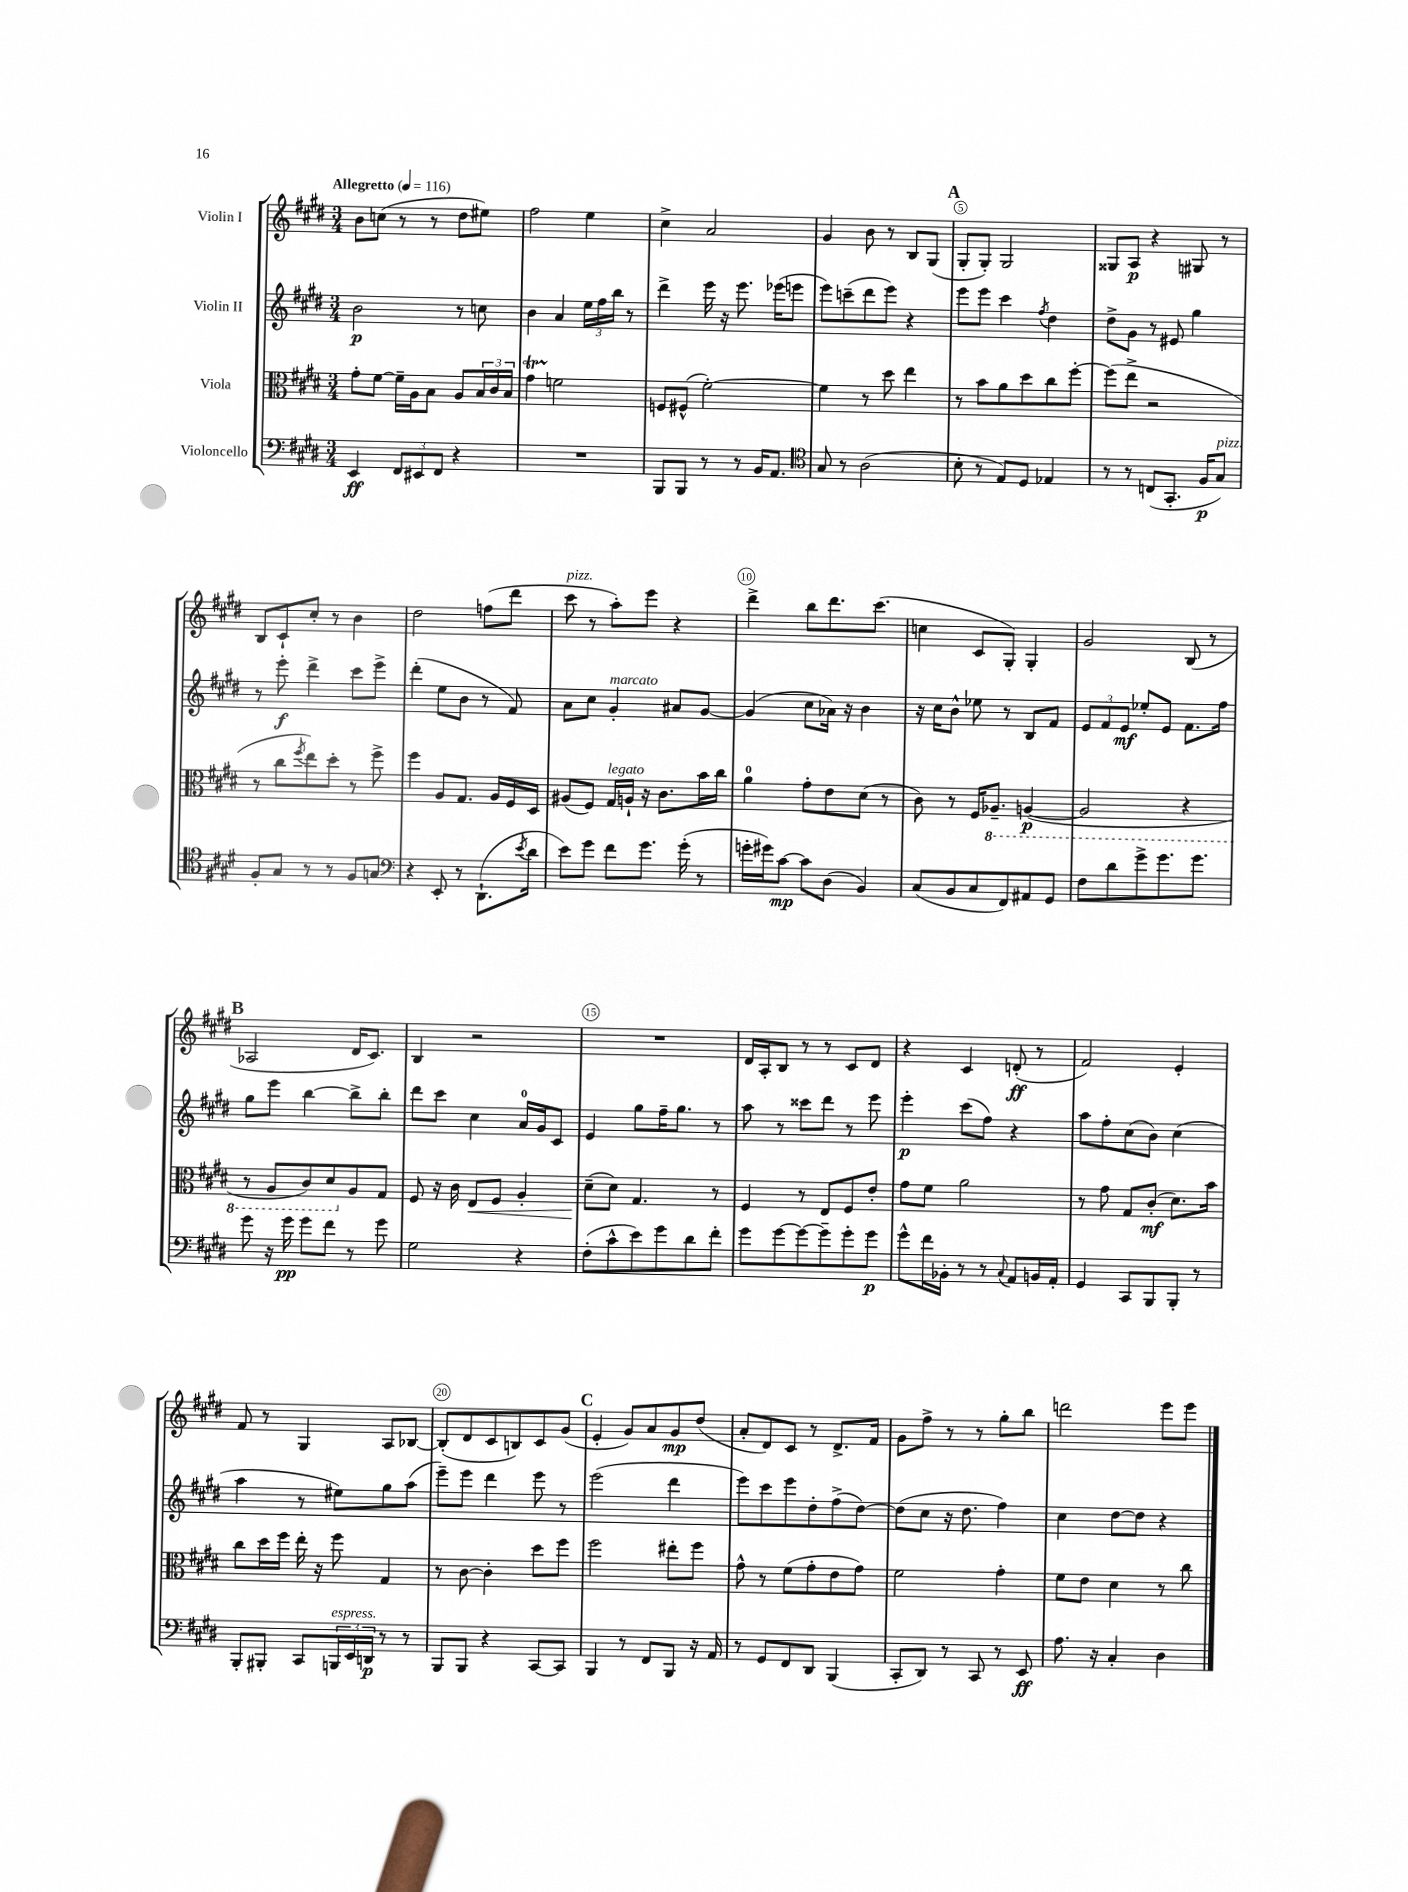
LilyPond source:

<<
\new StaffGroup <<
\new Staff = "s0" \with { instrumentName = "Violin I" } {
    \clef treble \key e \major \numericTimeSignature \time 3/4 \tempo "Allegretto" 4 = 116
    b'8 c''8( r8 r8 dis''8 eis''8) |
    fis''2 e''4 |
    cis''4-> a'2 |
    gis'4 b'8 r8 b8 gis8( |
    \mark \markup { \bold "A" } gis8-. gis8-.) gis2 |
    gisis8 a8\p r4 gis8 r8 |
    b8 cis'8-! cis''8-. r8 b'4 |
    dis''2 f''8( dis'''8 |
    cis'''8^\markup { \italic "pizz." } r8 a''8-.) e'''8 r4 |
    dis'''4-> b''8 dis'''8. cis'''8.( |
    c''4 cis'8 gis8-.) gis4-. |
    gis'2 b8( r8 |
    \mark \markup { \bold "B" } aes2 dis'16 cis'8.) |
    b4 r2 |
    R2. |
    dis'16 a16-. b8 r8 r8 cis'8 dis'8 |
    r4 cis'4 d'8-.\ff( r8 |
    fis'2) e'4-. |
    fis'8 r8 gis4 a8 bes8~ |
    bes8-.( dis'8 cis'8 b8) cis'8 gis'8( |
    \mark \markup { \bold "C" } e'4-. gis'8) a'8 gis'8\mp dis''8( |
    a'8-. dis'8) cis'8 r8 dis'8.-> fis'16 |
    gis'8 fis''8-> r8 r8 gis''8-. b''8 |
    d'''2 e'''8 e'''8 \bar "|." |
}
\new Staff = "s1" \with { instrumentName = "Violin II" } {
    \clef treble \key e \major \numericTimeSignature \time 3/4
    b'2\p r8 c''8 |
    b'4 a'4 \tuplet 3/2 { e''16 fis''16 b''16 } r8 |
    dis'''4-> e'''16 r16 e'''8. ees'''16( e'''8 |
    e'''8) c'''8--( dis'''8 e'''8) r4 |
    \mark \markup { \bold "A" } e'''8 e'''8 cis'''4 \acciaccatura { fis''8 } dis''4 |
    dis''8-> gis'8 r8 eis'8 gis''4 |
    r8 e'''8-.\f dis'''4-> cis'''8 e'''8-> |
    dis'''4-.( e''8 b'8 r8 fis'8) |
    a'8 cis''8 gis'4-.^\markup { \italic "marcato" } ais'8 gis'8~ |
    gis'4( cis''8 aes'16) r16 b'4 |
    r16 cis''16 b'8-^ ees''8 r8 b8 fis'8 |
    \tuplet 3/2 { e'8 fis'8 e'8\mf } ees''8-. e'8 fis'8. fis''16 |
    \mark \markup { \bold "B" } gis''8 e'''8 b''4~ b''8-> b''8-. |
    dis'''8 cis'''8 cis''4 a'16-0 gis'16 cis'8 |
    e'4 gis''8 fis''16-- gis''8. r8 |
    a''8 r8 cisis'''8 dis'''8 r8 e'''8 |
    e'''4-.\p cis'''8( fis''8) r4 |
    a''8 fis''8-. cis''8( b'8) cis''4( |
    a''4 r8 eis''8) gis''8 a''8( |
    e'''8--) e'''8 dis'''4 e'''8 r8 |
    \mark \markup { \bold "C" } e'''2( dis'''4 |
    e'''8) cis'''8 e'''8 dis''8-. fis''8->( dis''8~) |
    dis''8( cis''8 r16 dis''8. fis''4) |
    cis''4 dis''8~ dis''8 r4 \bar "|." |
}
\new Staff = "s2" \with { instrumentName = "Viola" } {
    \clef alto \key e \major \numericTimeSignature \time 3/4
    gis'8-. fis'8~ fis'16-- a16 b8 a8 \tuplet 3/2 { b16 cis'16 b16 } |
    gis'4\startTrillSpan f'2\stopTrillSpan |
    f8 fis8-^( fis'2~-.) |
    fis'4 r8 dis''8 e''4 |
    \mark \markup { \bold "A" } r8 b'8 a'8 dis''8 cis''8 fis''8~-. |
    fis''8( e''8-> r2 |
    r8 cis''8 \acciaccatura { fis''8 } e''8) dis''8-. r8 fis''8-> |
    fis''4 a8 gis8. a16 fis16 dis16 |
    ais8( fis8) gis16^\markup { \italic "legato" } a16-! r16 cis'8. b'16 cis''16 |
    a'4-0 gis'8-. e'8 dis'8( r8 |
    cis'8) r8 fis16 \ottava #-1 aes,8.-- a,4~\p( |
    a,2 r4 |
    \mark \markup { \bold "B" } r8 a,8 cis8) dis8 \ottava #0 a8 gis8 |
    fis8 r16 cis'16 e8\< fis8 a4-. |
    dis'8--\!( dis'8) gis4. r8 |
    fis4 r8 e8 fis8 e'8-. |
    gis'8 fis'8 a'2 |
    r8 gis'8 gis8 cis'8-.\mf( dis'8.) b'16 |
    cis''8 dis''16 fis''16 e''16-. r16 fis''8 gis4 |
    r8 cis'8~ cis'4-. dis''8 fis''8 |
    \mark \markup { \bold "C" } fis''2 eis''8-. fis''8 |
    gis'8-^ r8 fis'8( gis'8-. e'8 gis'8) |
    fis'2 gis'4-. |
    fis'8 e'8 dis'4 r8 cis''8 \bar "|." |
}
\new Staff = "s3" \with { instrumentName = "Violoncello" } {
    \clef bass \key e \major \numericTimeSignature \time 3/4
    e,4\ff \tuplet 3/2 { fis,8 eis,8 fis,8 } r4 |
    R2. |
    b,,8 b,,8 r8 r8 b,16 a,8. |
    \clef tenor gis8 r8 a2( |
    \mark \markup { \bold "A" } b8-. r8 e8) dis8 ees4 |
    r8 r8 c8( gis,8.-. fis16\p gis8^\markup { \italic "pizz." }) |
    fis8-. gis8 r8 r8 fis8 g8 |
    \clef bass r4 e,8-. r8 dis,8.-!( \acciaccatura { e'8 } dis'16 |
    e'8) gis'8 fis'8 gis'8. gis'16-.( r8 |
    g'16-. gis'16) cis'8~\mp cis'8 dis8( b,4) |
    cis8( b,8 cis8 fis,8) ais,8 gis,8 |
    fis8 dis'8 gis'8-> gis'8. gis'8. |
    \mark \markup { \bold "B" } gis'8 r16 gis'16\pp gis'8 fis'8 r8 gis'8 |
    gis2 r4 |
    fis8-.( cis'8-^ e'8) gis'8 dis'8 fis'8-. |
    gis'8 gis'8~ gis'8~ gis'8-- gis'8-. gis'8\p |
    gis'8-^ fis'16 bes,16-. r8 r8 \appoggiatura { cis8 } a,8 b,16 a,16-. |
    gis,4 cis,8 b,,8 b,,8-. r8 |
    b,,8-. bis,,8-. cis,8 \tuplet 3/2 { b,,16^\markup { \italic "espress." } e,16 d,16\p } r8 r8 |
    b,,8 b,,8 r4 cis,8~ cis,8 |
    \mark \markup { \bold "C" } b,,4 r8 fis,8 b,,8 r16 a,16 |
    r8 gis,8 fis,8 dis,8 b,,4( |
    cis,8-. dis,8) r8 cis,8 r8 e,8\ff |
    a8. r16 cis4-. dis4 \bar "|." |
}
>>
>>
\layout { \context { \Score \override BarNumber.break-visibility = ##(#f #t #t) barNumberVisibility = #(every-nth-bar-number-visible 5) \override BarNumber.stencil = #(make-stencil-circler 0.1 0.3 ly:text-interface::print) } }
